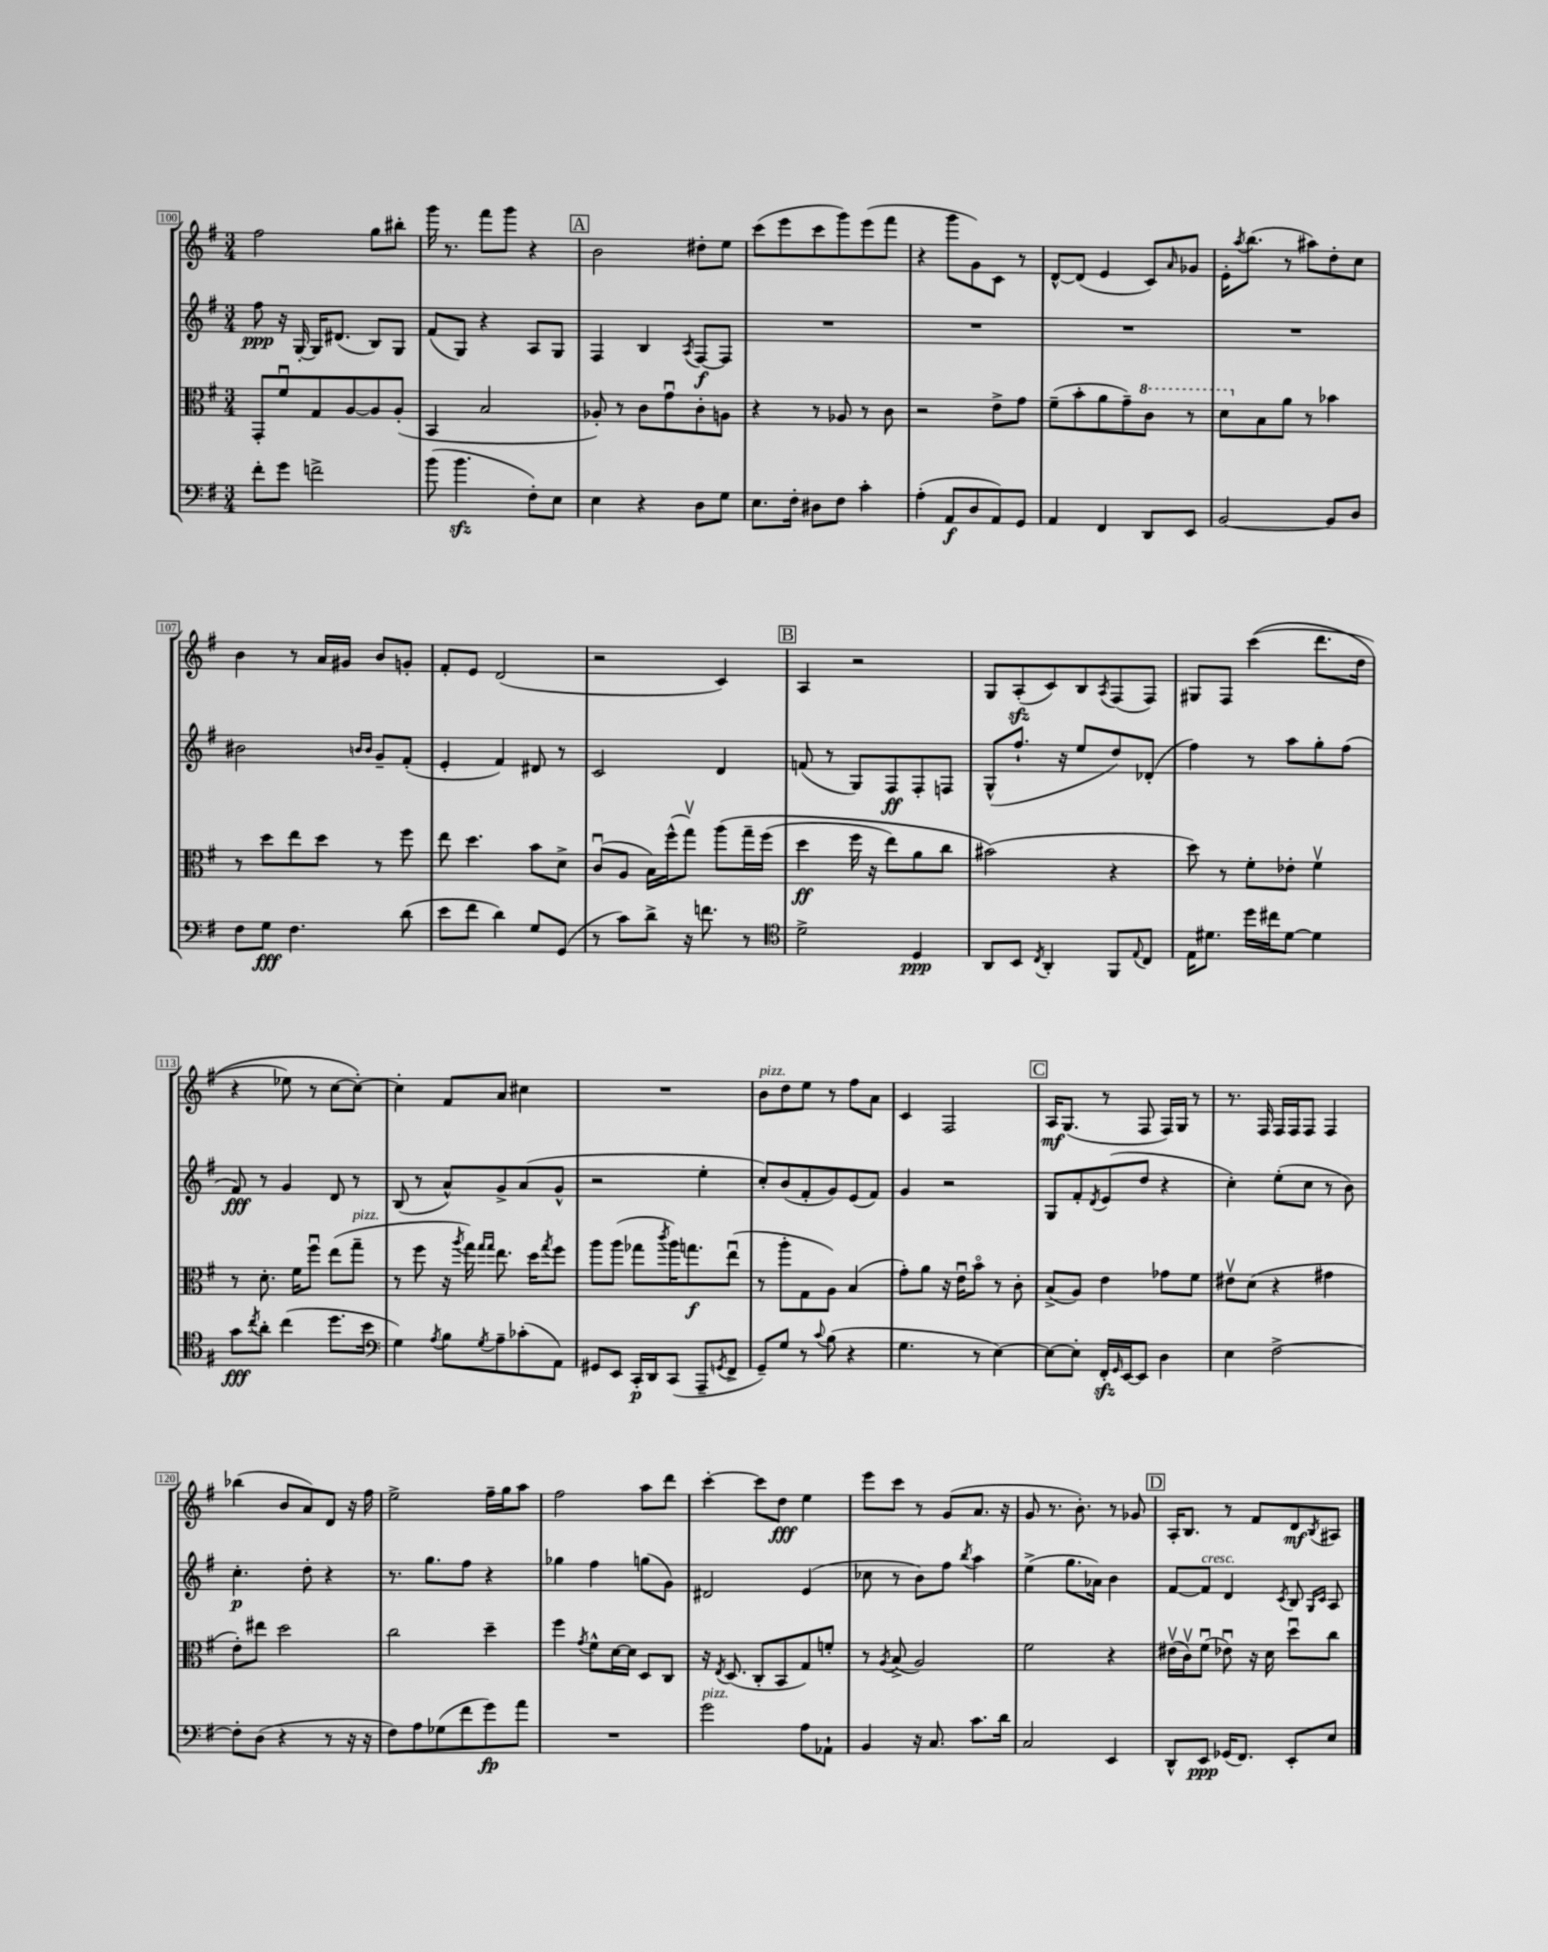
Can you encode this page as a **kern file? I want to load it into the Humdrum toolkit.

**kern	**kern	**kern	**kern
*staff4	*staff3	*staff2	*staff1
*clefF4	*clefC3	*clefG2	*clefG2
*k[f#]	*k[f#]	*k[f#]	*k[f#]
*M3/4	*M3/4	*M3/4	*M3/4
8f#'	8GG'	8ff#	2ff#
8g	8f#u	16r	.
.	.	[16G'	.
2f^	8G	16G]	.
.	.	(8.d#	.
.	[8A	.	.
.	8A]	8B)	8gg
.	(8A'	8G	8bb#'
=	=	=	=
(8b	4BB	(8f#	16ggg
.	.	.	8.r
4.b	.	8G)	.
.	2B	4r	8fff#
.	.	.	8ggg
8F#')	.	8A	4r
8E	.	8G	.
=	=	=	=
4E	8A-')	4F#	2b
.	8r	.	.
4r	8c	4B	.
.	8gu	.	.
.	.	8qA	.
8D	8c'	[8F#	8dd#'
8G	8A	8F#]	8ee
=	=	=	=
8.E	4r	2.r	(8ccc
.	.	.	8eee
16F#'	.	.	.
8D#	8r	.	8ccc
8F#	8A-	.	8ggg)
4c'	8r	.	(8eee
.	8c	.	8fff#
=	=	=	=
(4A'	2r	2.r	4r
8AA	.	.	8ggg
8D	.	.	8g)
8AA)	8e^	.	8c
8GG	8g	.	8r
=	=	=	=
4AA	(8f#~	2.r	[8d^^
.	8b'	.	(8d]
4FF#	8a	.	4e
.	8g~)	.	.
8DD	8cc	.	8c)
.	.	.	16qqa
8EE	8r	.	8g-
=	=	=	=
[2BB	8dd	2.r	16e'
.	.	.	8qaa
.	.	.	(8.bb
.	8B	.	.
.	8a	.	8r
.	8r	.	8aa#)
8BB]	4b-	.	8dd'
8D	.	.	8cc
=	=	=	=
8F#	8r	2b#	4b
8G	8dd	.	.
4.F#	8ee	.	8r
.	8dd	.	16a
.	.	.	16g#
.	.	16qqb	.
.	.	16qqb	.
.	8r	8g~	8b
(8d	8ff#	(8f#'	8g'
=	=	=	=
8e	8ee	4e'	8f#'
8f#	4.dd	.	8e
4d)	.	4f#)	(2d
8G	8b	8d#	.
(8GG	8d^	8r	.
=	=	=	=
8r	(8cu	2c	2r
8c)	8A	.	.
8d^	16B)	.	.
.	(16ff#^^	.	.
16r	8ggv)	.	.
8.f	.	.	.
.	&(8aa	4d	4c)
8r	16gg~	.	.
.	(16ff#	.	.
=	=	=	=
*clefC4	*	*	*
2d^	4dd	(8f	4A
.	.	8r	.
.	16ff#	8G)	2r
.	16r	.	.
.	8ee)	8F#	.
4D	8a	8F#'	.
.	8cc	8F	.
=	=	=	=
8AA	(2b#&)	(8G^^	8G
8BB	.	8.ff#`	(8A'
8qC	.	.	.
4AA'	.	.	8c)
.	.	16r	.
.	.	8ee	8B
.	.	.	8qA
8FF#	4r	8dd)	(8F#
8qqE	.	.	.
8C	.	(8d-'	8F#)
=	=	=	=
16E	8dd)	4ff#)	8G#
8.d#	.	.	.
.	8r	.	8F#
16dd	8f#'	8r	&((4ccc
16cc#	.	.	.
[8d#	8e-'	8aa	.
4d#]	4f#v	8gg'	8.ddd
.	.	(8ff#	.
.	.	.	16dd
=	=	=	=
8g	8r	8f#)	4r
8qcc	.	.	.
8a'	8.d'	8r	.
(4cc	.	4g	8ee-)
.	16f#	.	.
.	8ff#u	.	8r
8.dd	(8ee	8d	[8cc
.	8gg~	8r	8cc'_&)
16b	.	.	.
=	=	=	=
*clefF4	*	*	*
4G)	8r	(8B	4cc']
.	8ff#	8r	.
8qA	.	.	.
8B	16r	8a^^)	8f#
.	8qaa	.	.
.	16gg)	.	.
.	16qqgg	.	.
8qG	16qqgg	.	.
8A~	8.ee	8g^	8a
(8c-'	.	(8a	4cc#
.	16dd	.	.
.	8qgg	.	.
8AA)	8ff#	8g^^	.
=	=	=	=
8GG#	8aa	2r	2.r
8EE	(8aa	.	.
16CC'	8gg-	.	.
16DD	.	.	.
.	8qccc	.	.
(8CC	16aa)	.	.
.	8.gg	.	.
8AAA~	.	4ee'	.
8qGG	.	.	.
8FF#^	(8eeu	.	.
=	=	=	=
8GG~)	8r	8cc')	8b
8G	8aa'	(8b	8dd
8r	8G	8f#'	8ee
8qqc	.	.	.
(8B	8A)	8g)	8r
4r	(4B	(8e	8ff#
.	.	8f#)	8a
=	=	=	=
4.G	8g')	4g	4c
.	8a	.	.
.	16r	2r	2F#
.	16eu	.	.
8r	8bo	.	.
[4E)	8r	.	.
.	8c'	.	.
=	=	=	=
8E_	(8B^	8G	16A
.	.	.	(8.G
8E']	8A)	8f#'	.
.	.	8qd	.
16FF#'	4e	(8e	8r
16qqGG	.	.	.
[16EE	.	.	.
8EE]	.	8dd	8F#
4D	8g-	4r	16F#)
.	.	.	16G
.	8f#	.	8r
=	=	=	=
4E	8e#v	4cc')	8.r
.	(8d	.	.
.	.	.	16F#
[2F#^	4r	(8ee'	16F#
.	.	.	16F#
.	.	8cc	8F#
.	4g#	8r	4F#
.	.	8b)	.
=	=	=	=
8F#']	8e')	4.cc'	(4bb-
(8D	8ee#	.	.
4r	2dd	.	8b
.	.	8dd'	8a)
8r	.	4r	8d
16r	.	.	16r
16r	.	.	16ff#
=	=	=	=
8F#)	2cc	8.r	2ee^
8A	.	.	.
.	.	8.gg	.
(8G-	.	.	.
8f#	.	8ff#	.
8g)	4dd~	4r	16ff#~
.	.	.	16gg
8a	.	.	8aa
=	=	=	=
2.r	4ff#	4gg-	2ff#
.	8qg	.	.
.	8f#^^	4ff#	.
.	[16d	.	.
.	16d]	.	.
.	8D	(8gg	8aa
.	8C	8g)	8ddd
=	=	=	=
2g	16r	2d#	[4ccc'
.	8qE	.	.
.	(8.D	.	.
.	8C'	.	8ccc]
.	8BB	.	8dd
8A	8G)	(4e	4ee
8AA-`	8f'	.	.
=	=	=	=
4BB	8r	8cc-	8eee
.	8qA	.	.
.	(8B^	8r	8ccc
16r	2A)	8b)	8r
8.C	.	.	.
.	.	8ff#	(8g
.	.	8qbb	.
8.c	.	4aa	8.a
16d	.	.	16r
=	=	=	=
2C	2f#	(4ee^	8g
.	.	.	8.r
.	.	8.gg	.
.	.	.	8.b')
.	.	16a-)	.
4EE	4r	4b	8r
.	.	.	8g-
=	=	=	=
8DD^^	(16e#v	[8f#	16A'
.	16cv)	.	8.B
8EE	(8f#u	8f#]	.
(16GG-	8e-u)	4d	8r
8.FF#)	.	.	.
.	16r	.	8f#
.	16d	.	.
.	.	8qc	.
8EE'	8ddu	8B	8d
.	.	16qqG	.
.	.	16qqc	8qB
8E	8cc	8A	8A#
==	==	==	==
*-	*-	*-	*-
